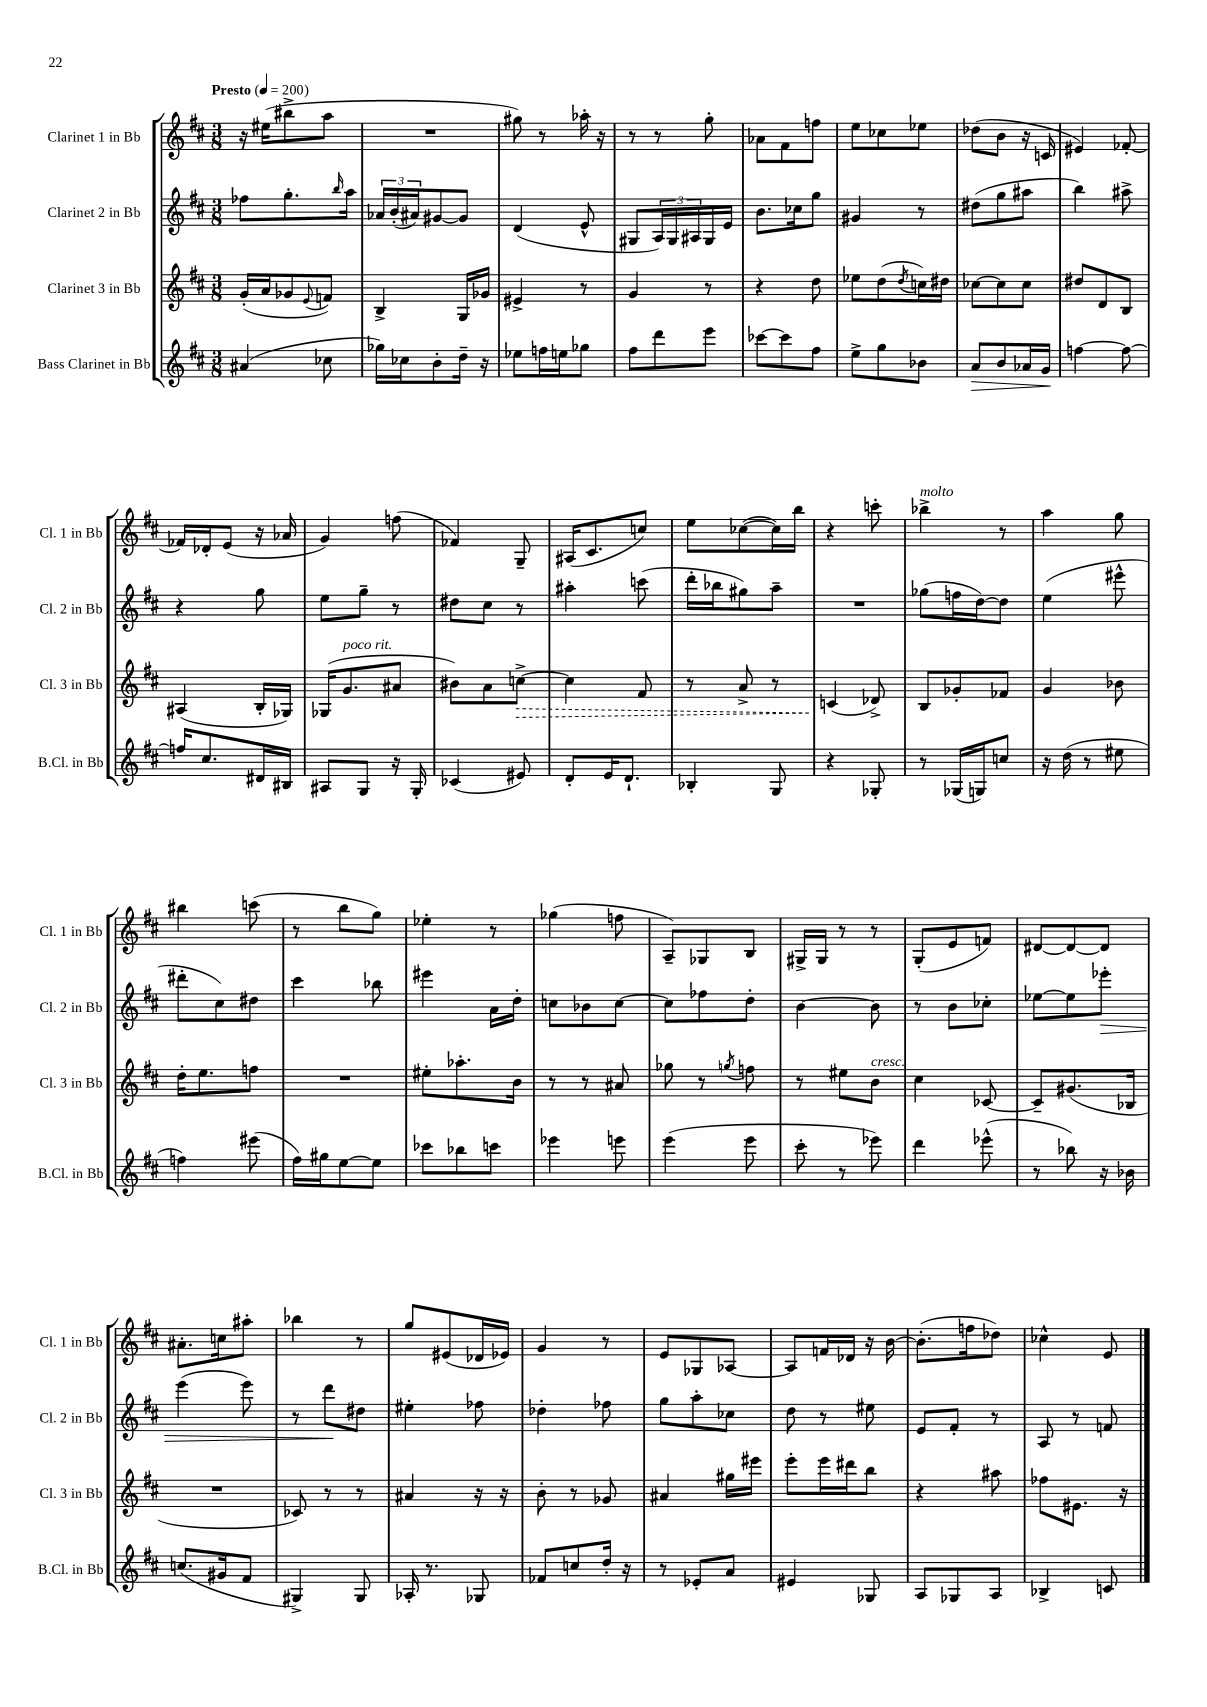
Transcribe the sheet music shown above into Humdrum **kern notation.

**kern	**kern	**kern	**kern
*staff4	*staff3	*staff2	*staff1
*clefG2	*clefG2	*clefG2	*clefG2
*k[f#c#]	*k[f#c#]	*k[f#c#]	*k[f#c#]
*M3/8	*M3/8	*M3/8	*M3/8
*MM200	*MM200	*MM200	*MM200
(4a#/	(16g'/LL	8ff-\L	16r
.	16a/J	.	(16ee#\LK
.	8g-/	8.gg'\	8bb#^\
.	8qqe/	.	.
8cc-\	8f/J)	.	8aa\J
.	.	16qqbb/	.
.	.	16aa\Jk	.
=	=	=	=
16gg-\LL)	4B^/	24a-/LL	4.r
.	.	(24b'/	.
16cc-\J	.	.	.
.	.	24a#/J)	.
8b'\	.	[8g#/	.
16dd~\Jk	16G/LL	8g#/]J	.
16r	16g-/JJ	.	.
=	=	=	=
8ee-\L	4e#^/	(4d/	8gg#\)
16ff\L	.	.	8r
16ee\J	.	.	.
8gg-\J	8r	8e^^/	16aa-'\
.	.	.	16r
=	=	=	=
8ff#\L	4g/	8G#/L	8r
8ddd\	.	24A/L)	8r
.	.	24G#/	.
.	.	24A#/	.
8eee\J	8r	16G#/	8gg'\
.	.	16e/JJ	.
=	=	=	=
[8ccc-\L	4r	8.b\L	8a-\L
8ccc-\]	.	.	8f#\
.	.	16cc-\k	.
8ff#\J	8dd\	8gg\J	8ff\J
=	=	=	=
8ee^\L	8ee-\L	4g#/	8ee\L
8gg\	(8dd\	.	8cc-\
.	8qdd/	.	.
8b-\J	16cc\L)	8r	8ee-\J
.	16dd#\JJ	.	.
=	=	=	=
8a/L	[8cc-\L	(8dd#\L	(8dd-\L
8b/	8cc-\]	8gg\	8b\J
16a-/L	8cc-\J	8aa#\J	16r
16g/JJ	.	.	16c/
=	=	=	=
[4ff\	8dd#/L	4bb\)	4e#/)
.	8d/	.	.
8ff\_	8B/J	8aa#^\	[8f-'/
=	=	=	=
16ff/]LK	(4A#/	4r	16f-/]LL
8.cc#/	.	.	16d-'/J
.	.	.	(8e/J
16d#/L	16B'/LL	8gg\	16r
16B#/JJ	16G-/JJ)	.	16a-/
=	=	=	=
8A#/L	(16G-/LK	8ee\L	4g/)
.	8.g/	.	.
8G/J	.	8gg~\J	.
16r	8a#/J	8r	(8ff\
16G'/	.	.	.
=	=	=	=
(4c-/	8b#\L)	8dd#\L	4f-/)
.	8a\	8cc#\J	.
8e#/)	[8cc^\J	8r	8G~/
=	=	=	=
8d'/L	4cc\]	4aa#'\	(16A#/LK
.	.	.	8.c#/
16e/K	.	.	.
8.d`/J	.	.	.
.	8f#/	(8ccc\	8cc/J)
=	=	=	=
4B-'/	8r	16ddd'\LL	8ee\L
.	.	16bb-\J	.
.	8a^/	8gg#\)	([8cc-\
8G/	8r	8aa~\J	16cc-\]L)
.	.	.	16bb\JJ
=	=	=	=
4r	(4c/	4.r	4r
8G-'/	8d-^/)	.	8ccc'\
=	=	=	=
8r	8B/L	(8gg-\L	4bb-^\
(16G-/LL	8g-'/	16ff\L	.
16G/J)	.	[16dd\J)	.
8cc/J	8f-/J	8dd\]J	8r
=	=	=	=
16r	4g/	(4ee\	4aa\
(16dd\	.	.	.
8r	.	.	.
8ee#\	8b-\	8eee#^^\	8gg\
=	=	=	=
4ff\)	16dd'\LK	8ddd#'\L	4bb#\
.	8.ee\	.	.
.	.	8cc#\)	.
(8eee#\	8ff\J	8dd#\J	(8ccc\
=	=	=	=
16ff#\LL)	4.r	4ccc#\	8r
16gg#\J	.	.	.
[8ee\	.	.	8bb\L
8ee\]J	.	8bb-\	8gg\J)
=	=	=	=
8ccc-\L	8ee#'\L	4eee#\	4ee-'\
8bb-\	8.aa-'\	.	.
8ccc\J	.	16a\LL	8r
.	16b\Jk	16dd'\JJ	.
=	=	=	=
4eee-\	8r	8cc\L	(4gg-\
.	8r	8b-\	.
8eee\	8a#/	[8cc\J	8ff\
=	=	=	=
(4eee\	8gg-\	8cc\]L	8A~/L)
.	8r	8ff-\	8G-/
.	8qgg/	.	.
8eee\	8ff\	8dd'\J	8B/J
=	=	=	=
8ccc#'\	8r	[4b\	16G#^/LL
.	.	.	16G#/JJ
8r	8ee#\L	.	8r
8eee-\)	8b\J	8b\]	8r
=	=	=	=
4ddd\	4cc#\	8r	(8G'/L
.	.	8b\L	8e/
(8eee-^^\	[8c-/	8cc-'\J	8f/J)
=	=	=	=
8r	8c-~/]L	[8ee-\L	[8d#/L
8bb-\)	(8.g#/	8ee-\]	8d#/_
16r	.	8eee-'\J	8d#/]J
16b-\	16B-/Jk	.	.
=	=	=	=
(8.cc/L	4.r	(4eee\	8.a#'\L
16g#/k	.	.	16cc\k
8f#/J	.	8eee\)	8aa#'\J
=	=	=	=
4G#^/)	8c-/)	8r	4bb-\
.	8r	8ddd\L	.
8G#/	8r	8dd#\J	8r
=	=	=	=
16A-'/	4a#/	4ee#'\	8gg/L
8.r	.	.	.
.	.	.	(8e#/
8G-/	16r	8ff-\	16d-/L
.	16r	.	16e-/JJ)
=	=	=	=
8f-/L	8b'\	4dd-'\	4g/
8cc/	8r	.	.
16dd'/Jk	8g-/	8ff-\	8r
16r	.	.	.
=	=	=	=
8r	4a#/	8gg\L	8e/L
8e-'/L	.	8aa'\	8G-/
8a/J	16gg#\LL	8cc-\J	[8A-/J
.	16eee#\JJ	.	.
=	=	=	=
4e#/	8eee'\L	8dd\	8A-/]L
.	16eee\L	8r	16f/L
.	16ddd#\J	.	16d-/JJ
8G-/	8bb\J	8ee#\	16r
.	.	.	[16b\
=	=	=	=
8A/L	4r	8e/L	(8.b'\]L
8G-/	.	8f#'/J	.
.	.	.	16ff\k
8A/J	8aa#\	8r	8dd-\J)
=	=	=	=
4B-^/	8ff-\L	8A/	4cc-^^\
.	8.e#\J	8r	.
8c/	.	8f/	8e/
.	16r	.	.
==	==	==	==
*-	*-	*-	*-
